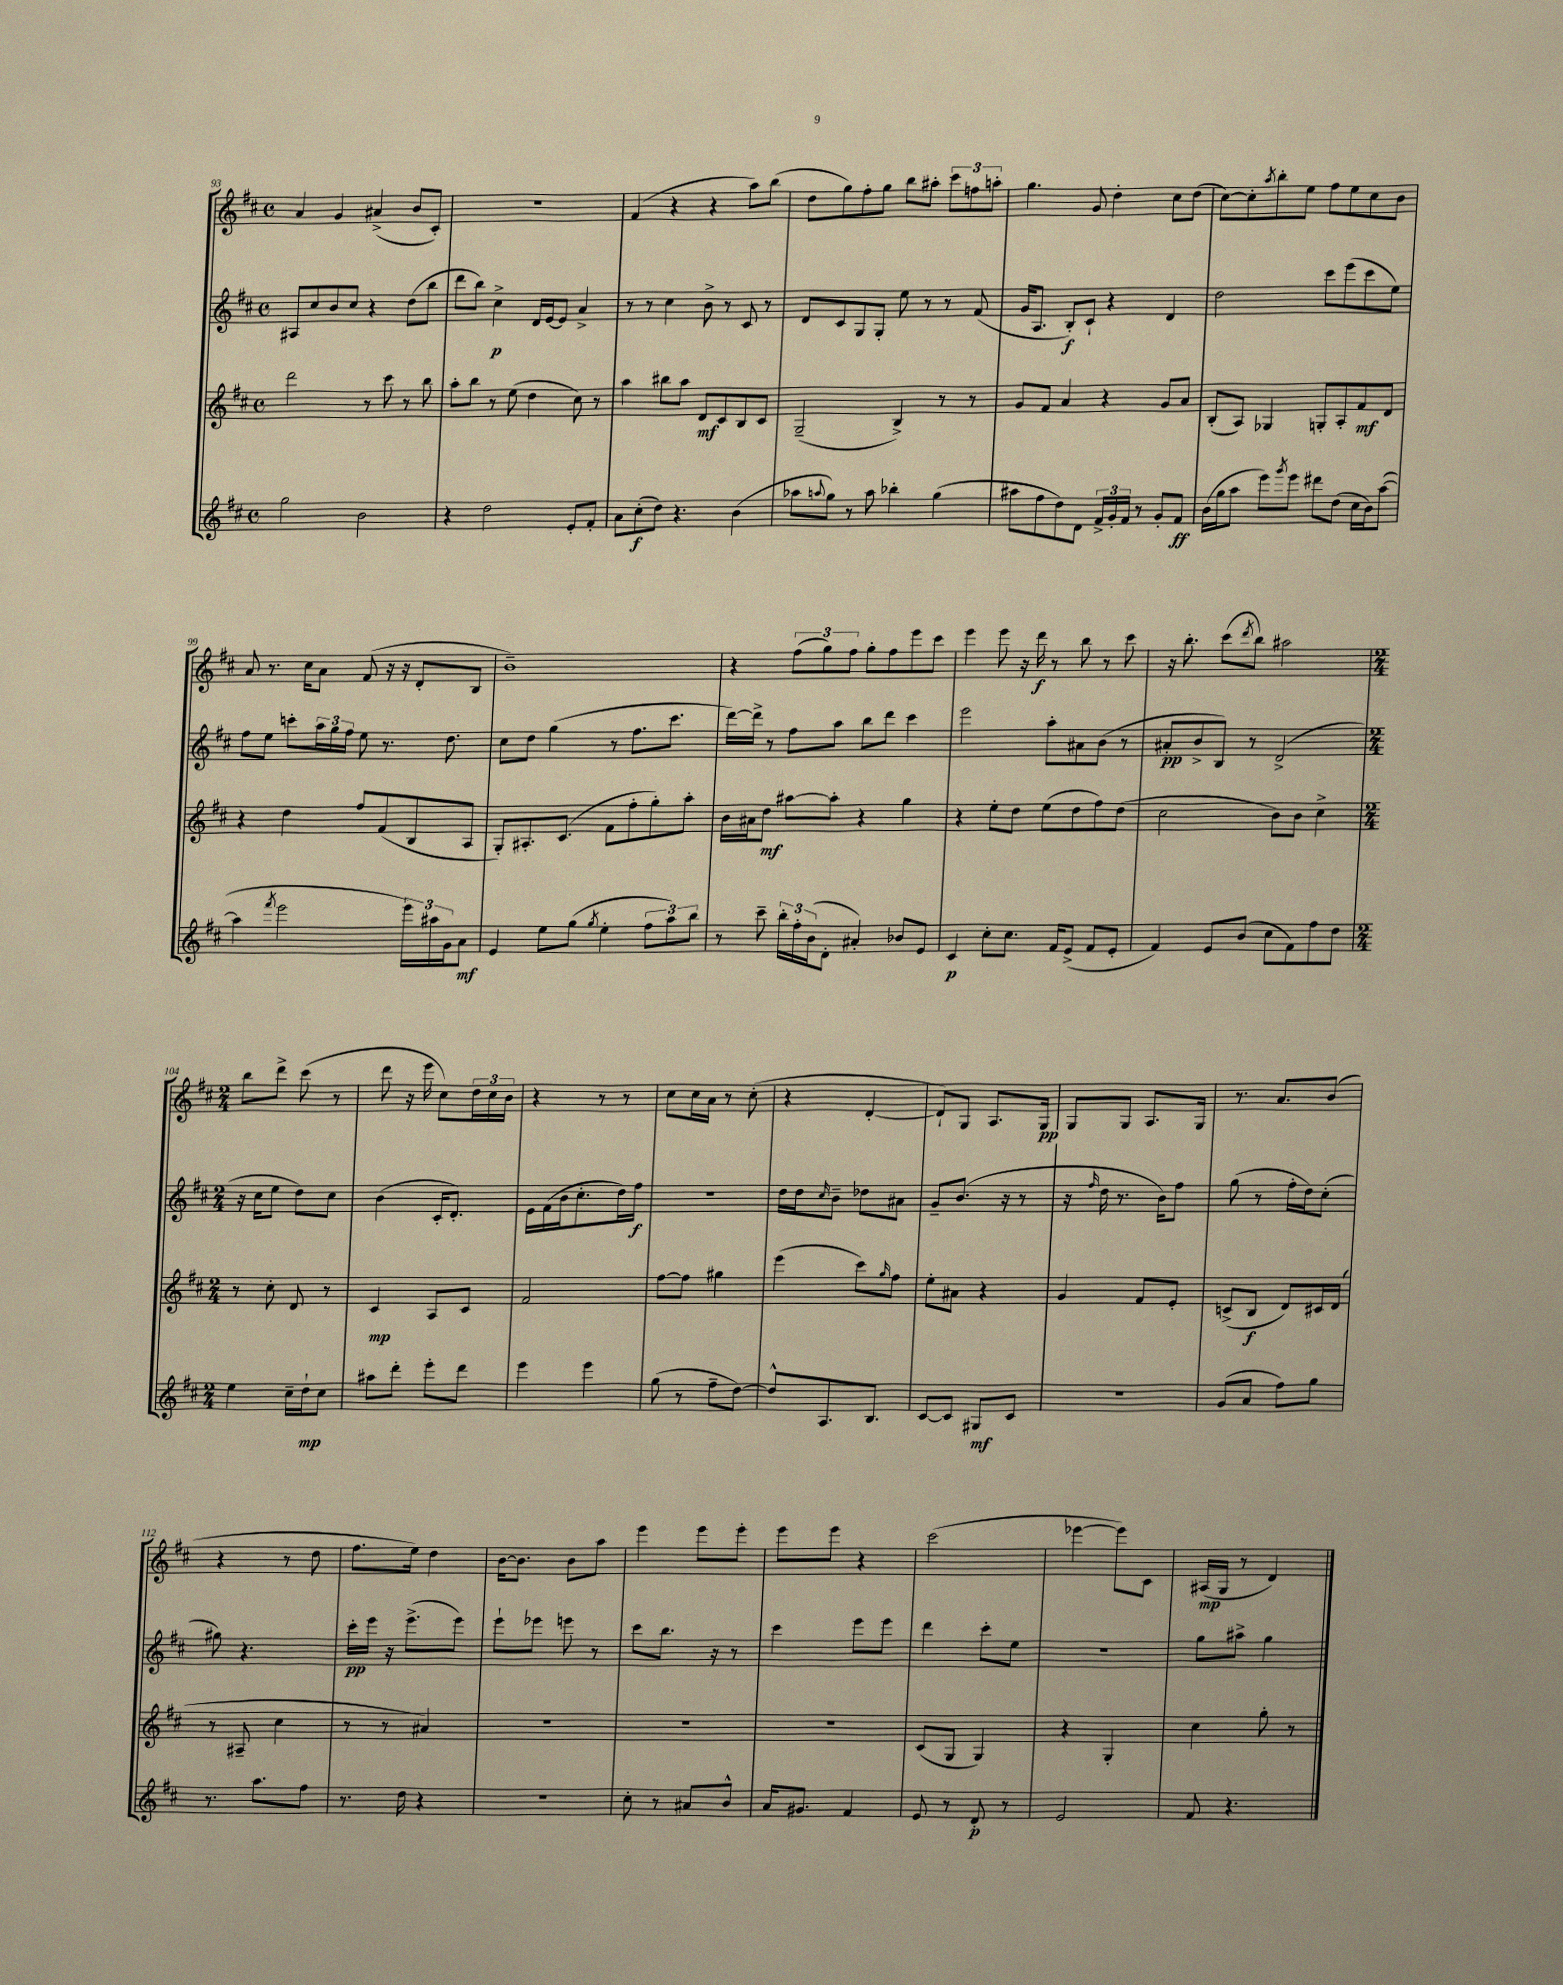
<<
\new StaffGroup <<
\new Staff = "s0" {
    \clef treble \key d \major \defaultTimeSignature \time 4/4
    a'4 g'4 ais'4->( b'8 cis'8-.) |
    R1 |
    fis'4( r4 r4 a''8) b''8( |
    d''8 g''8) fis''8-. g''8 b''8 ais''8-. \tuplet 3/2 { cis'''8 f''8 a''8-. } |
    g''4. g'8 d''4-. cis''8 d''8( |
    cis''8~) cis''8-. \acciaccatura { a''8 } b''8-. e''8 fis''8 e''8 cis''8 b'8 |
    a'8 r8. cis''16 a'8 fis'8( r16 r16 d'8-. b8 |
    b'1--) |
    r4 \tuplet 3/2 { fis''8( g''8) fis''8 } g''8-. fis''8 e'''8 cis'''8 |
    e'''4 e'''8 r16 d'''16\f r8 b''8 r8 cis'''8 |
    r16 b''8.-. cis'''8( \acciaccatura { d'''8 } b''8) ais''2 |
    \numericTimeSignature \time 2/4 b''8 d'''8-> cis'''8( r8 |
    d'''8 r16 e'''16 cis''8) \tuplet 3/2 { d''16 cis''16 b'16 } |
    r4 r8 r8 |
    cis''8 cis''16 a'16 r8 cis''8-.( |
    r4 d'4~-. |
    d'8-!) g8 a8. g16\pp |
    g8 g8 a8. g16 |
    r8. a'8. b'8( |
    r4 r8 d''8 |
    fis''8. e''16) d''4 |
    b'16~ b'8. b'8 a''8 |
    e'''4 e'''8 e'''8-. |
    e'''8 e'''8 r4 |
    cis'''2( |
    ees'''4~ ees'''8) cis'8 |
    ais16\mp( g16 r8 d'4) \bar "|." |
}
\new Staff = "s1" {
    \clef treble \key d \major \defaultTimeSignature \time 4/4
    ais8 cis''8 b'8 cis''8 r4 d''8( b''8 |
    d'''8 b''8) cis''4->\p d'16 e'16~ e'8 a'4-> |
    r8 r8 cis''4 b'8-> r8 cis'8 r8 |
    d'8 cis'8 g8 g8-. e''8 r8 r8 fis'8( |
    g'16 a8. b8-.\f) cis'8-! r4 d'4 |
    d''2 cis'''8 e'''8( cis'''8 e''8) |
    fis''8 e''8 c'''8-. \tuplet 3/2 { a''16 g''16 fis''16 } e''8 r8. d''8. |
    cis''8 d''8 g''4( r8 fis''8. cis'''8. |
    d'''16~) d'''16-> r8 fis''8 a''8 b''8 d'''8 cis'''4 |
    e'''2 a''8-. ais'8 b'8( r8 |
    ais'8-.\pp b'8-> b8) r8 d'2->( |
    \numericTimeSignature \time 2/4 r16 cis''16 e''8 d''8) cis''8 |
    b'4( cis'16-. d'8.-.) |
    e'16 fis'16( b'16 cis''8.-. d''16) fis''16\f |
    R2 |
    d''16 d''16 \grace { cis''16 } b'8-- des''8 ais'8 |
    g'8-- b'8.( r16 r8 |
    r16 \grace { fis''16 } d''16 r8. b'16) fis''8 |
    g''8( r8 fis''16-. d''16) cis''8-.( |
    gis''8) r4. |
    cis'''16-.\pp e'''16 r16 e'''8.->( e'''8) |
    e'''8-! ees'''8 e'''8 r8 |
    cis'''8 b''8. r16 r8 |
    cis'''4 e'''8 e'''8 |
    d'''4 cis'''8-. e''8 |
    R2 |
    g''8 ais''8-> g''4 \bar "|." |
}
\new Staff = "s2" {
    \clef treble \key d \major \defaultTimeSignature \time 4/4
    d'''2 r8 cis'''8 r8 b''8 |
    a''8-. b''8 r8 e''8( d''4 cis''8) r8 |
    a''4 bis''8 a''8 d'8\mf cis'8 b8 cis'8 |
    g2--( b4->) r8 r8 |
    g'8 fis'8 a'4 r4 g'8 a'8 |
    b8-.( a8) ges4 g8-. a8-. fis'8\mf d'8 |
    r4 d''4 fis''8 fis'8( b8 a8 |
    g8-.) ais8.-. cis'8.( fis'8 fis''8-. g''8-.) a''8-. |
    b'16 ais'16 d''8\mf ais''8~ ais''8-. r4 g''4 |
    r4 e''8-. d''8 e''8( d''8 fis''8) d''8( |
    cis''2 b'8) b'8 cis''4-> |
    \numericTimeSignature \time 2/4 r8 cis''8-. d'8 r8 |
    cis'4\mp a8 cis'8 |
    fis'2 |
    fis''8~ fis''8 gis''4 |
    e'''4( cis'''8) \grace { g''16 } fis''8 |
    e''8-. ais'8 r4 |
    g'4 fis'8 e'8-. |
    c'8->( b8\f d'8) cis'16 d'16( |
    r8 ais8-- cis''4 |
    r8 r8 ais'4) |
    R2 |
    R2 |
    R2 |
    cis'8( g8 g4) |
    r4 g4-. |
    cis''4 g''8-. r8 \bar "|." |
}
\new Staff = "s3" {
    \clef treble \key d \major \defaultTimeSignature \time 4/4
    g''2 b'2 |
    r4 d''2 e'8-. fis'8-. |
    a'8 cis''8-.\f( d''8) r4. b'4( |
    aes''8 \appoggiatura { a''8 } g''8) r8 a''8 bes''4-. g''4( |
    ais''8 fis''8 d''8) d'8 \tuplet 3/2 { fis'16-> g'16-. fis'16 } r8 g'8-. fis'8\ff |
    b'16( g''16 a''8 e'''8) \acciaccatura { g'''8 } e'''8 dis'''8 d''8( cis''16 b'16) a''8~( |
    a''4 \acciaccatura { fis'''8 } e'''2 \tuplet 3/2 { e'''16) ais''16 g'16 } a'8\mf |
    e'4 e''8 g''8( \acciaccatura { g''8 } e''4-. \tuplet 3/2 { fis''8 a''8) b''8 } |
    r8 cis'''8-- \tuplet 3/2 { b''16-. fis''16-. b'16( } d'8-. ais'4-.) bes'8 e'8 |
    cis'4\p cis''8-. cis''8. fis'16 e'8->( fis'8 e'8-. |
    fis'4) e'8 b'8( cis''8 fis'8) fis''8 d''8 |
    \numericTimeSignature \time 2/4 e''4 cis''16-- d''16-!\mp cis''8 |
    ais''8 d'''8-. e'''8-. d'''8 |
    e'''4 e'''4 |
    g''8( r8 fis''8-- d''8~) |
    d''8-^ a8. b8. |
    cis'8~ cis'8 gis8\mf cis'8 |
    R2 |
    g'8( a'8 fis''8) g''8 |
    r8. a''8. fis''8 |
    r8. d''16 r4 |
    R2 |
    cis''8-. r8 ais'8 b'8-^ |
    a'16 gis'8. fis'4 |
    e'8 r8 d'8-.\p r8 |
    e'2 |
    fis'8 r4. \bar "|." |
}
>>
>>
\layout { \context { \Score currentBarNumber = #93 } }
